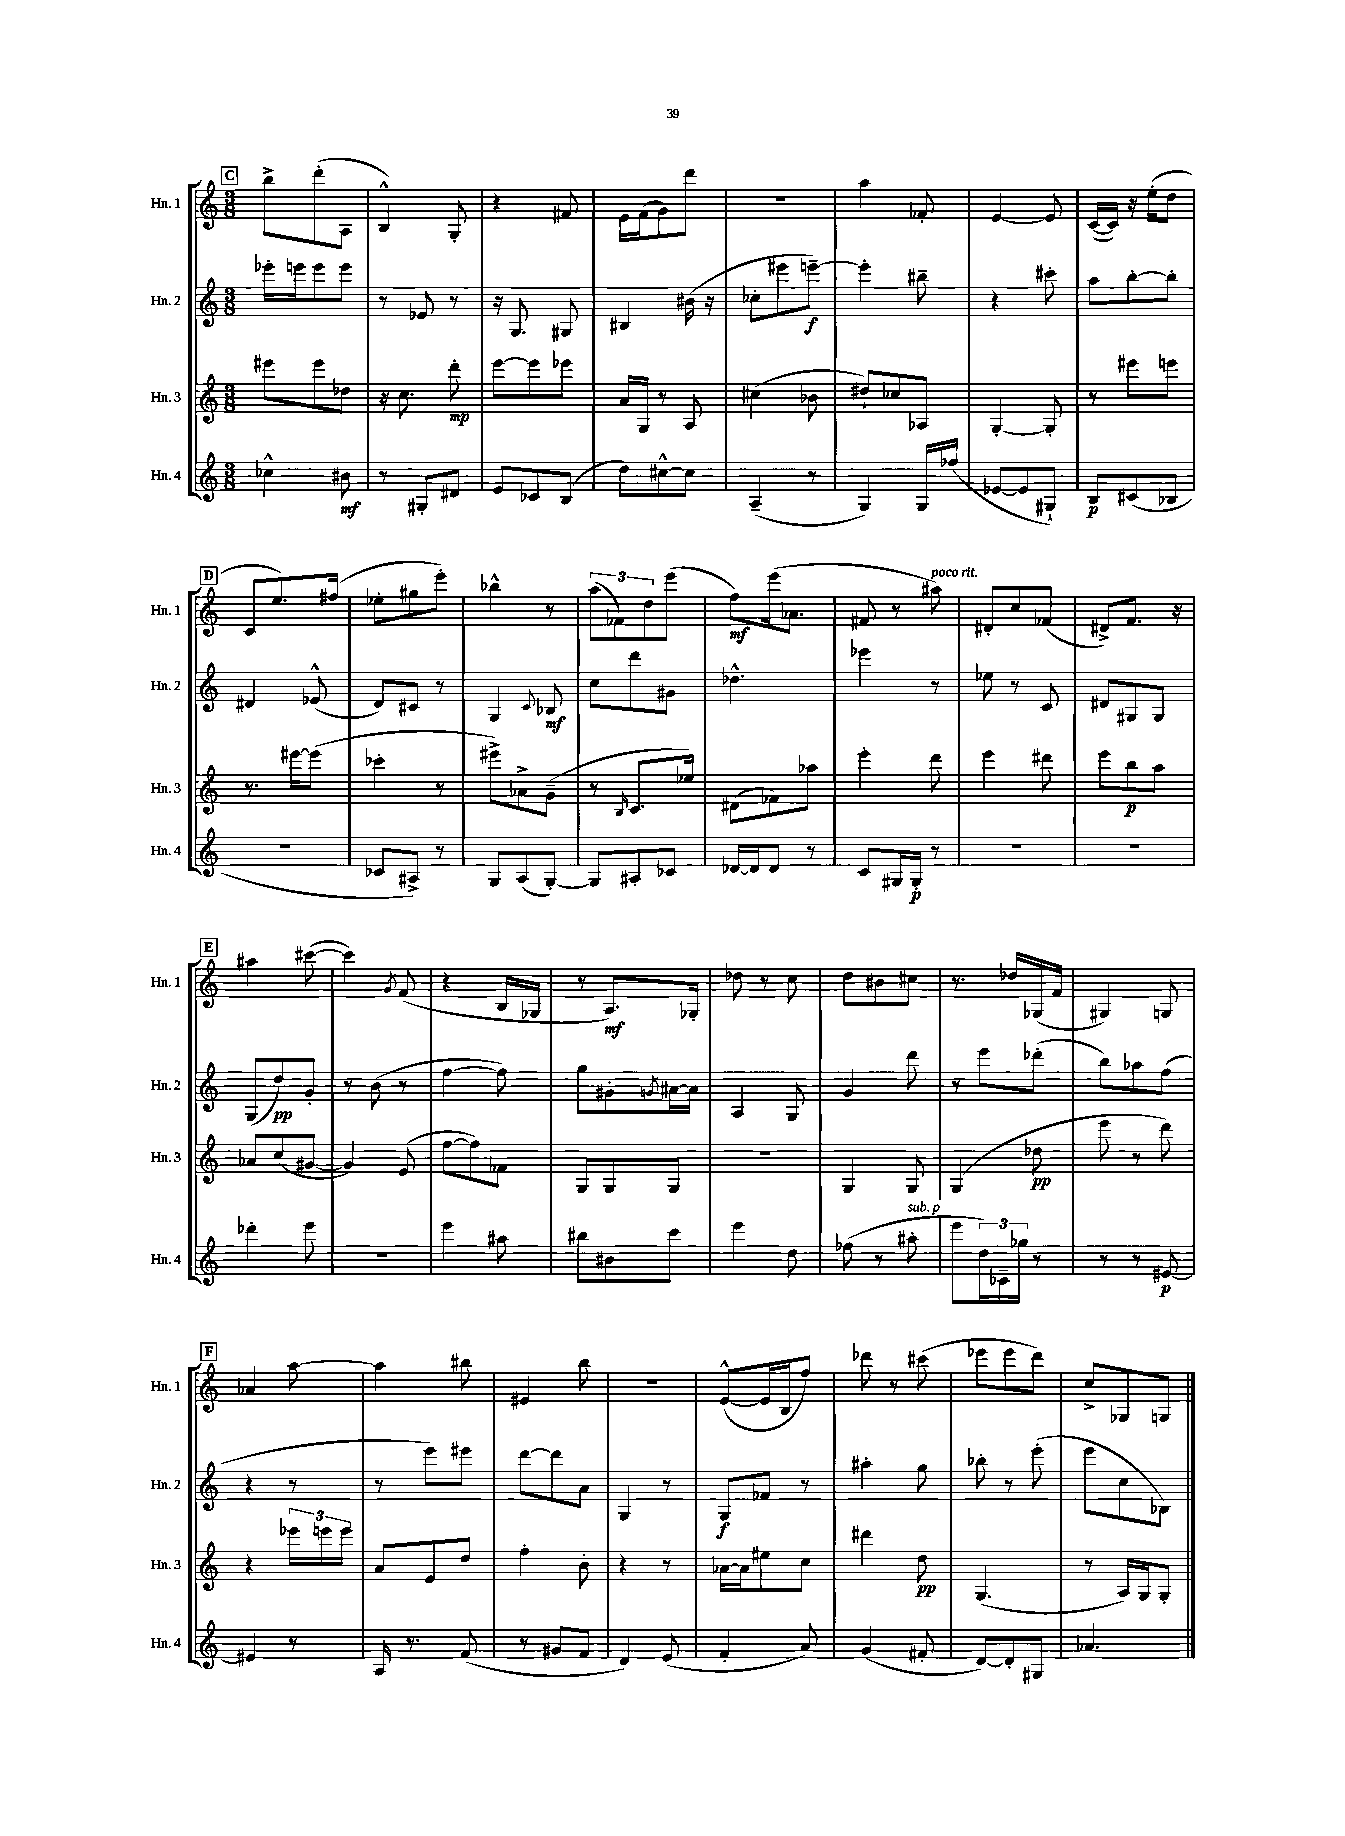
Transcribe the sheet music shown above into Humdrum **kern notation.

**kern	**kern	**kern	**kern
*staff4	*staff3	*staff2	*staff1
*clefG2	*clefG2	*clefG2	*clefG2
*k[]	*k[]	*k[]	*k[]
*M3/8	*M3/8	*M3/8	*M3/8
4cc-^^	8eee#	16eee-'	8bb^
.	.	16eee	.
.	8eee#	8eee	(8ddd'
8b#	8dd-	8eee	8A
=	=	=	=
8r	16r	8r	4B^^)
.	8.cc	.	.
8G#'	.	8e-	.
8d#	8ddd'	8r	8G'
=	=	=	=
8e	[8eee	16r	4r
.	.	8.G	.
8c-	8eee]	.	.
(8B	8eee-	8G#	8f#
=	=	=	=
8dd)	16a	4B#	16e
.	16G	.	(16f
[8cc#^^	8r	.	8g)
8cc#]	8A	(16b#	8ddd
.	.	16r	.
=	=	=	=
(4A~	(4cc#	8cc-'	4.r
.	.	8eee#	.
8r	8b-	[8eee~)	.
=	=	=	=
4G)	8dd#`)	4eee']	4aa
.	8cc-	.	.
16G	8A-	8bb#~	8f-'
(16ff-	.	.	.
=	=	=	=
[8e-	[4G'	4r	[4e
8e-]	.	.	.
8G#`)	8G']	8ccc#'	8e]
=	=	=	=
8B	8r	8aa	([16c
.	.	.	16c])
(8c#	8eee#	[8bb'	16r
.	.	.	(16ee'
8B-	8eee	8bb']	8dd
=	=	=	=
4.r	8.r	4d#	8c
.	.	.	8.ee)
.	[16eee#	.	.
.	(8eee#]	(8e-^^	.
.	.	.	(16ff#
=	=	=	=
8c-	4ccc-'	8d)	8ee-'
8A#^)	.	8c#	8gg#
8r	8r	8r	8eee')
=	=	=	=
8G	8eee#^)	4G	4bb-^^
(8A	8a-^	.	.
.	.	8qqc	.
[8G')	(8g~	8B-	8r
=	=	=	=
8G]	8r	8cc	(12aa
.	.	.	12f-)
.	16qqB	.	.
8A#'	8.c	8ddd	.
.	.	.	12dd
8c-	.	8g#	(8eee
.	16ee-)	.	.
=	=	=	=
[16d-	(8d#	4.dd-^^	8ff)
16d-]	.	.	.
8d-	8f-)	.	(16eee
.	.	.	8.a-
8r	8aa-	.	.
=	=	=	=
8c	4eee'	4eee-	8f#
16G#	.	.	8r
16G#'	.	.	.
8r	8ddd	8r	8aa#)
=	=	=	=
4.r	4eee	8ee-	8d#'
.	.	8r	8cc
.	8ddd#	8c	(8f-
=	=	=	=
4.r	8eee	8d#	8d#^)
.	8bb	8G#	8.f
.	8aa	8G#	.
.	.	.	16r
=	=	=	=
4ddd-'	8a-	(8G	4aa#
.	(8cc	8dd)	.
8eee	[8g#	8g'	([8ccc#
=	=	=	=
4.r	4g#])	8r	4ccc#])
.	.	(8b	.
.	.	.	8qg
.	(8e	8r	(8f
=	=	=	=
4eee	[8ff	[4ff	4r
.	8ff])	.	.
8aa#	8f-	8ff])	16B
.	.	.	16G-
=	=	=	=
8bb#	8G	8gg	8r
8b#	8G	8g#'	8.A)
.	.	8qg	.
8ccc	8G	[16a#	.
.	.	16a#]	16G-'
=	=	=	=
4eee	4.r	4A	8dd-
.	.	.	8r
8dd	.	8G	8cc
=	=	=	=
(8ff-	4G	4g	8dd
8r	.	.	8b#
8aa#'	8G	8ddd	8cc#
=	=	=	=
8eee	(4G	8r	8.r
24dd)	.	8eee	.
24c-~	.	.	.
.	.	.	16dd-
24gg-	.	.	.
8r	8dd-	(8ddd-'	(16G-
.	.	.	16f
=	=	=	=
8r	8eee	8bb)	4G#)
8r	8r	8aa-	.
[8e#	8ddd)	(8ff	8G
=	=	=	=
4e#]	4r	4r	4a-
8r	24eee-	8r	[8aa
.	24eee	.	.
.	24eee	.	.
=	=	=	=
16A	8a	8r	4aa]
8.r	.	.	.
.	8e	8eee)	.
(8f	8dd	8eee#	8bb#
=	=	=	=
8r	4ff'	[8ddd	4e#
8g#	.	8ddd]	.
8f	8b'	8a	8bb
=	=	=	=
4d)	4r	4G	4.r
(8e	8r	8r	.
=	=	=	=
4f'	[16a-	8G	([8e^^
.	16a-]	.	.
.	8ee#	8f-	16e]
.	.	.	16B
8a)	8cc	8r	8ff)
=	=	=	=
(4g	4ddd#	4aa#'	8ddd-
.	.	.	8r
8f#'	8dd	8gg	(8ccc#
=	=	=	=
[8d)	(4.G	8bb-'	8eee-
8d']	.	8r	8eee-
8G#	.	(8eee'	8ddd)
=	=	=	=
4.a-	8r	8eee	8cc^
.	16A)	8cc	8G-
.	16G	.	.
.	8G'	8B-)	8G
==	==	==	==
*-	*-	*-	*-
